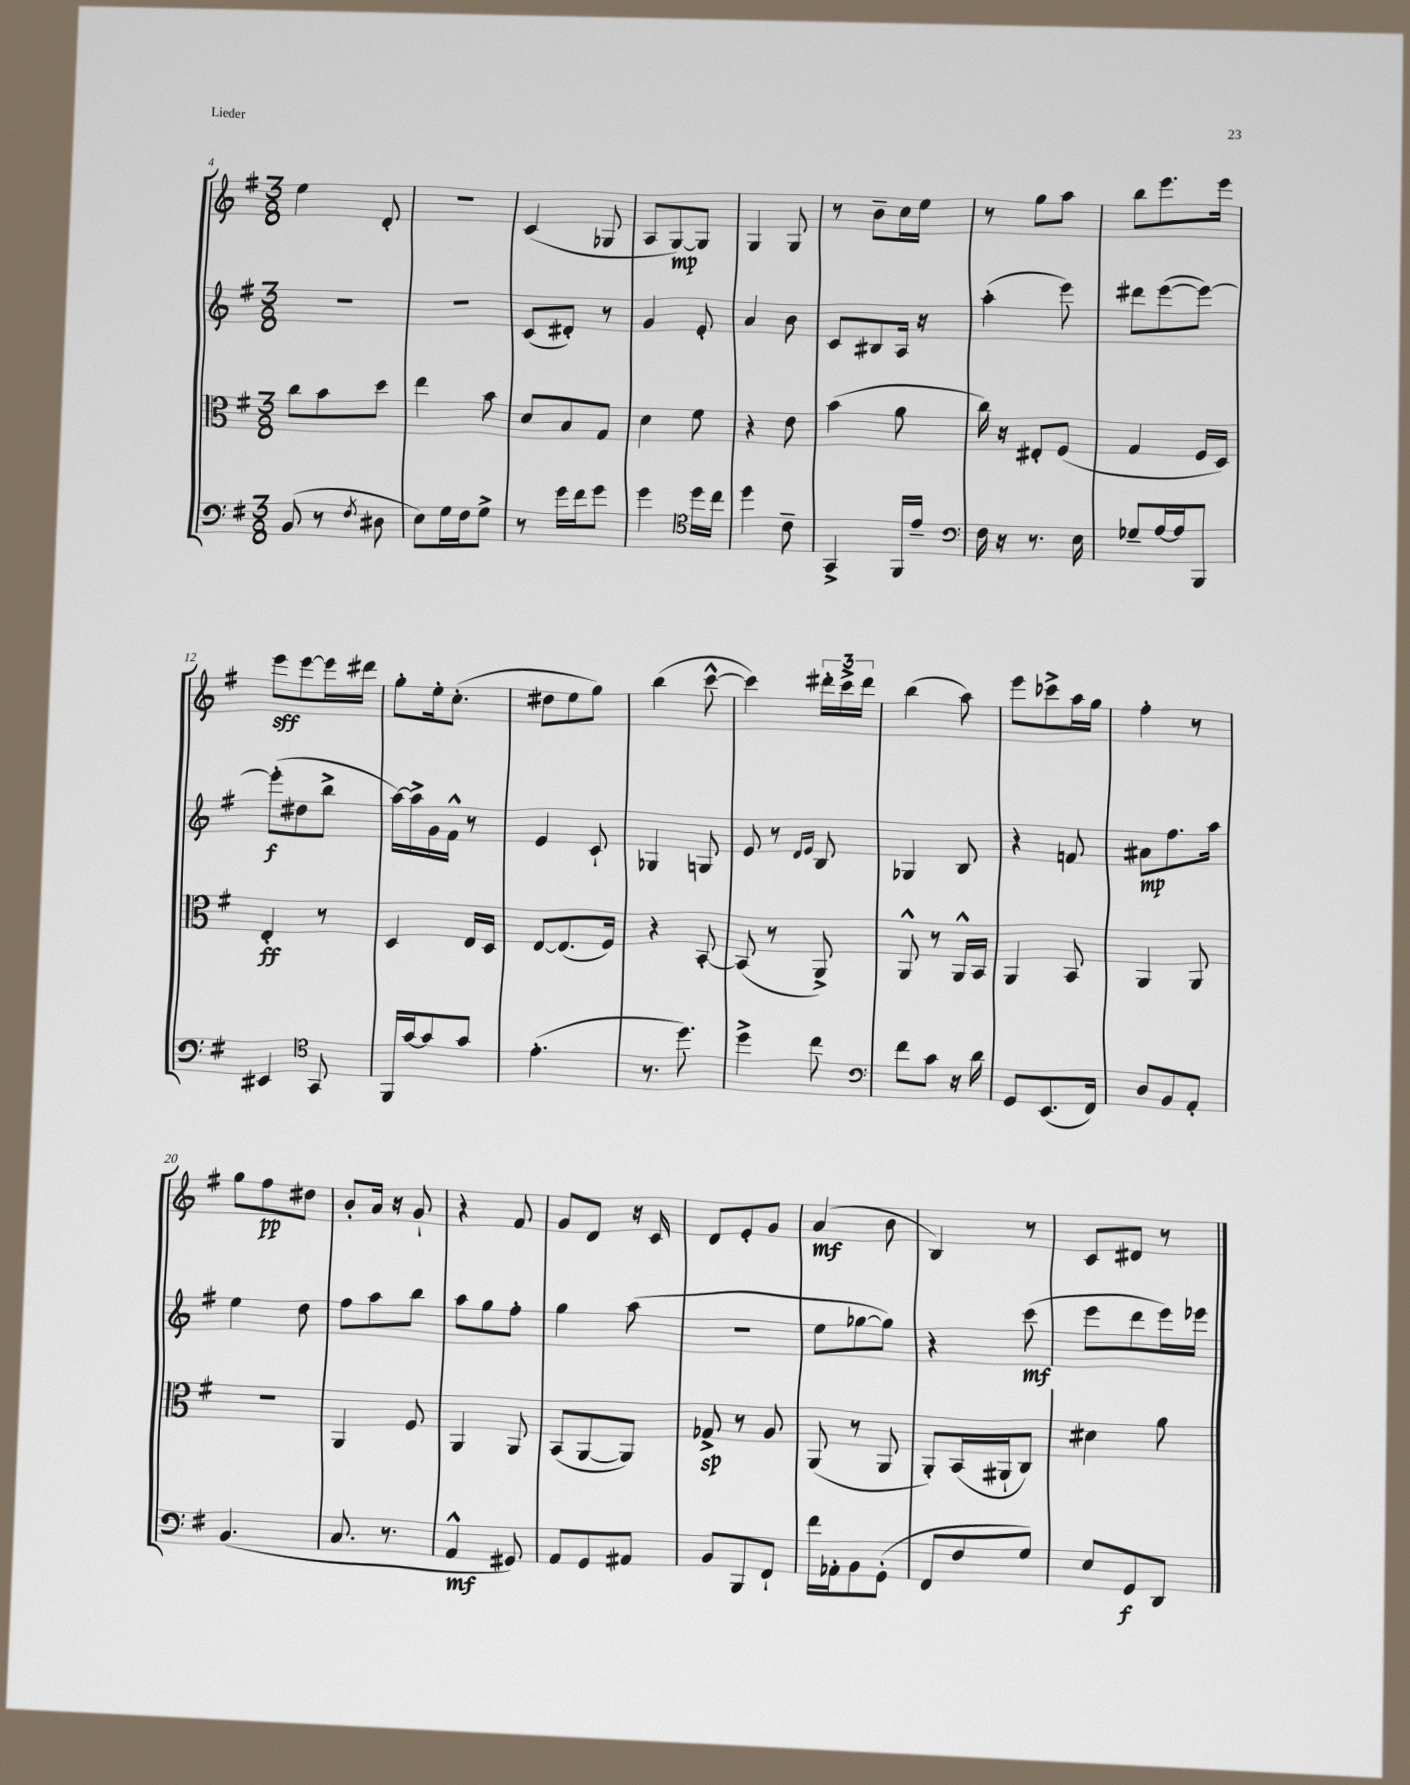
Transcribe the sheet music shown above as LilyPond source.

<<
\new StaffGroup <<
\new Staff = "s0" {
    \clef treble \key g \major \numericTimeSignature \time 3/8
    e''4 d'8-. |
    R4. |
    c'4( ges8 |
    a8 g8~\mp) g8 |
    g4 g8 |
    r8 b'8-- c''16 e''16 |
    r8 g''8 a''8 |
    b''8 e'''8. e'''16 |
    e'''8\sff e'''8~ e'''16 dis'''16 |
    g''8-. e''16-. c''8.-.( |
    dis''8 e''8 g''8) |
    b''4( c'''8~-^ |
    c'''4) \tuplet 3/2 { dis'''16-. c'''16-> dis'''16 } |
    b''4( a''8) |
    e'''8 ces'''8-> a''16 g''16 |
    fis''4-. r8 |
    g''8 fis''8\pp dis''8 |
    b'8-. a'16 r16 g'8-! |
    r4 fis'8 |
    g'8 d'8 r16 c'16 |
    d'8 e'8-. g'8 |
    a'4\mf( b'8 |
    b4) r8 |
    c'8 dis'8 r8 \bar "|." |
}
\new Staff = "s1" {
    \clef treble \key g \major \numericTimeSignature \time 3/8
    R4. |
    R4. |
    c'8( dis'8-.) r8 |
    g'4 e'8-. |
    a'4 b'8 |
    c'8 bis8 a16 r16 |
    a''4-.( e'''8) |
    dis'''8 e'''8~( e'''8~) |
    e'''8-.\f( dis''8 b''8-> |
    a''16~) a''16-> g'16 fis'16-^ r8 |
    e'4 c'8-! |
    ges4 g8 |
    e'8 r8 \grace { d'16 e'16 } b8 |
    ges4 b8 |
    r4 f'8 |
    ais'8\mp fis''8. a''16 |
    e''4 d''8 |
    fis''8 a''8 b''8 |
    a''8 g''8 fis''8-. |
    g''4 a''8( |
    R4. |
    e''8 ges''8~ ges''8) |
    r4 c'''8\mf( |
    e'''8 d'''8 e'''16) ees'''16 \bar "|." |
}
\new Staff = "s2" {
    \clef alto \key g \major \numericTimeSignature \time 3/8
    c''8 b'8 d''8 |
    e''4 b'8 |
    d'8 b8 g8 |
    d'4 fis'8 |
    r4 e'8 |
    b'4( a'8 |
    c''16) r16 eis8-. fis8( |
    g4 fis16 d16) |
    e4-.\ff r8 |
    d4 e16 d16 |
    e8~ e8.( fis16) |
    r4 b,8~-. |
    b,8( r8 a,8->) |
    a,8-^ r8 a,16-^ b,16 |
    a,4 b,8 |
    a,4 a,8 |
    R4. |
    a,4 fis8 |
    a,4 a,8 |
    b,8( a,8~ a,8) |
    ges8->\sp r8 a8 |
    a,8( r8 a,8 |
    a,8-.) b,16( ais,16-! c8) |
    dis'4 a'8 \bar "|." |
}
\new Staff = "s3" {
    \clef bass \key g \major \numericTimeSignature \time 3/8
    b,8( r8 \acciaccatura { fis8 } dis8 |
    e8) g16 fis16 g8-> |
    r8 g'16 fis'16 g'8 |
    g'4 \clef tenor d''16 c''16 |
    d''4 c'8-- |
    g,4-> fis,16 e'16-- |
    \clef bass fis16 r16 r8. e16 |
    ges8-- a16~ a16 b,,8 |
    eis,4 \clef tenor g,8 |
    fis,16 g'16~ g'8 g'8 |
    e'4.-.( |
    r8. d''8.) |
    d''4-> c''8 |
    \clef bass fis'8 c'8 r16 d'16 |
    g,8 e,8.( fis,16) |
    d8 b,8 a,8-. |
    b,4.( |
    c8. r8. |
    a,4-^\mf gis,8) |
    a,8 g,8 ais,8 |
    b,8 b,,8 fis,8-! |
    fis'16 aes,16-. b,8 g,8-.( |
    fis,8 fis8 g8) |
    e8 g,8\f d,8 \bar "|." |
}
>>
>>
\layout { \context { \Score currentBarNumber = #4 } }
